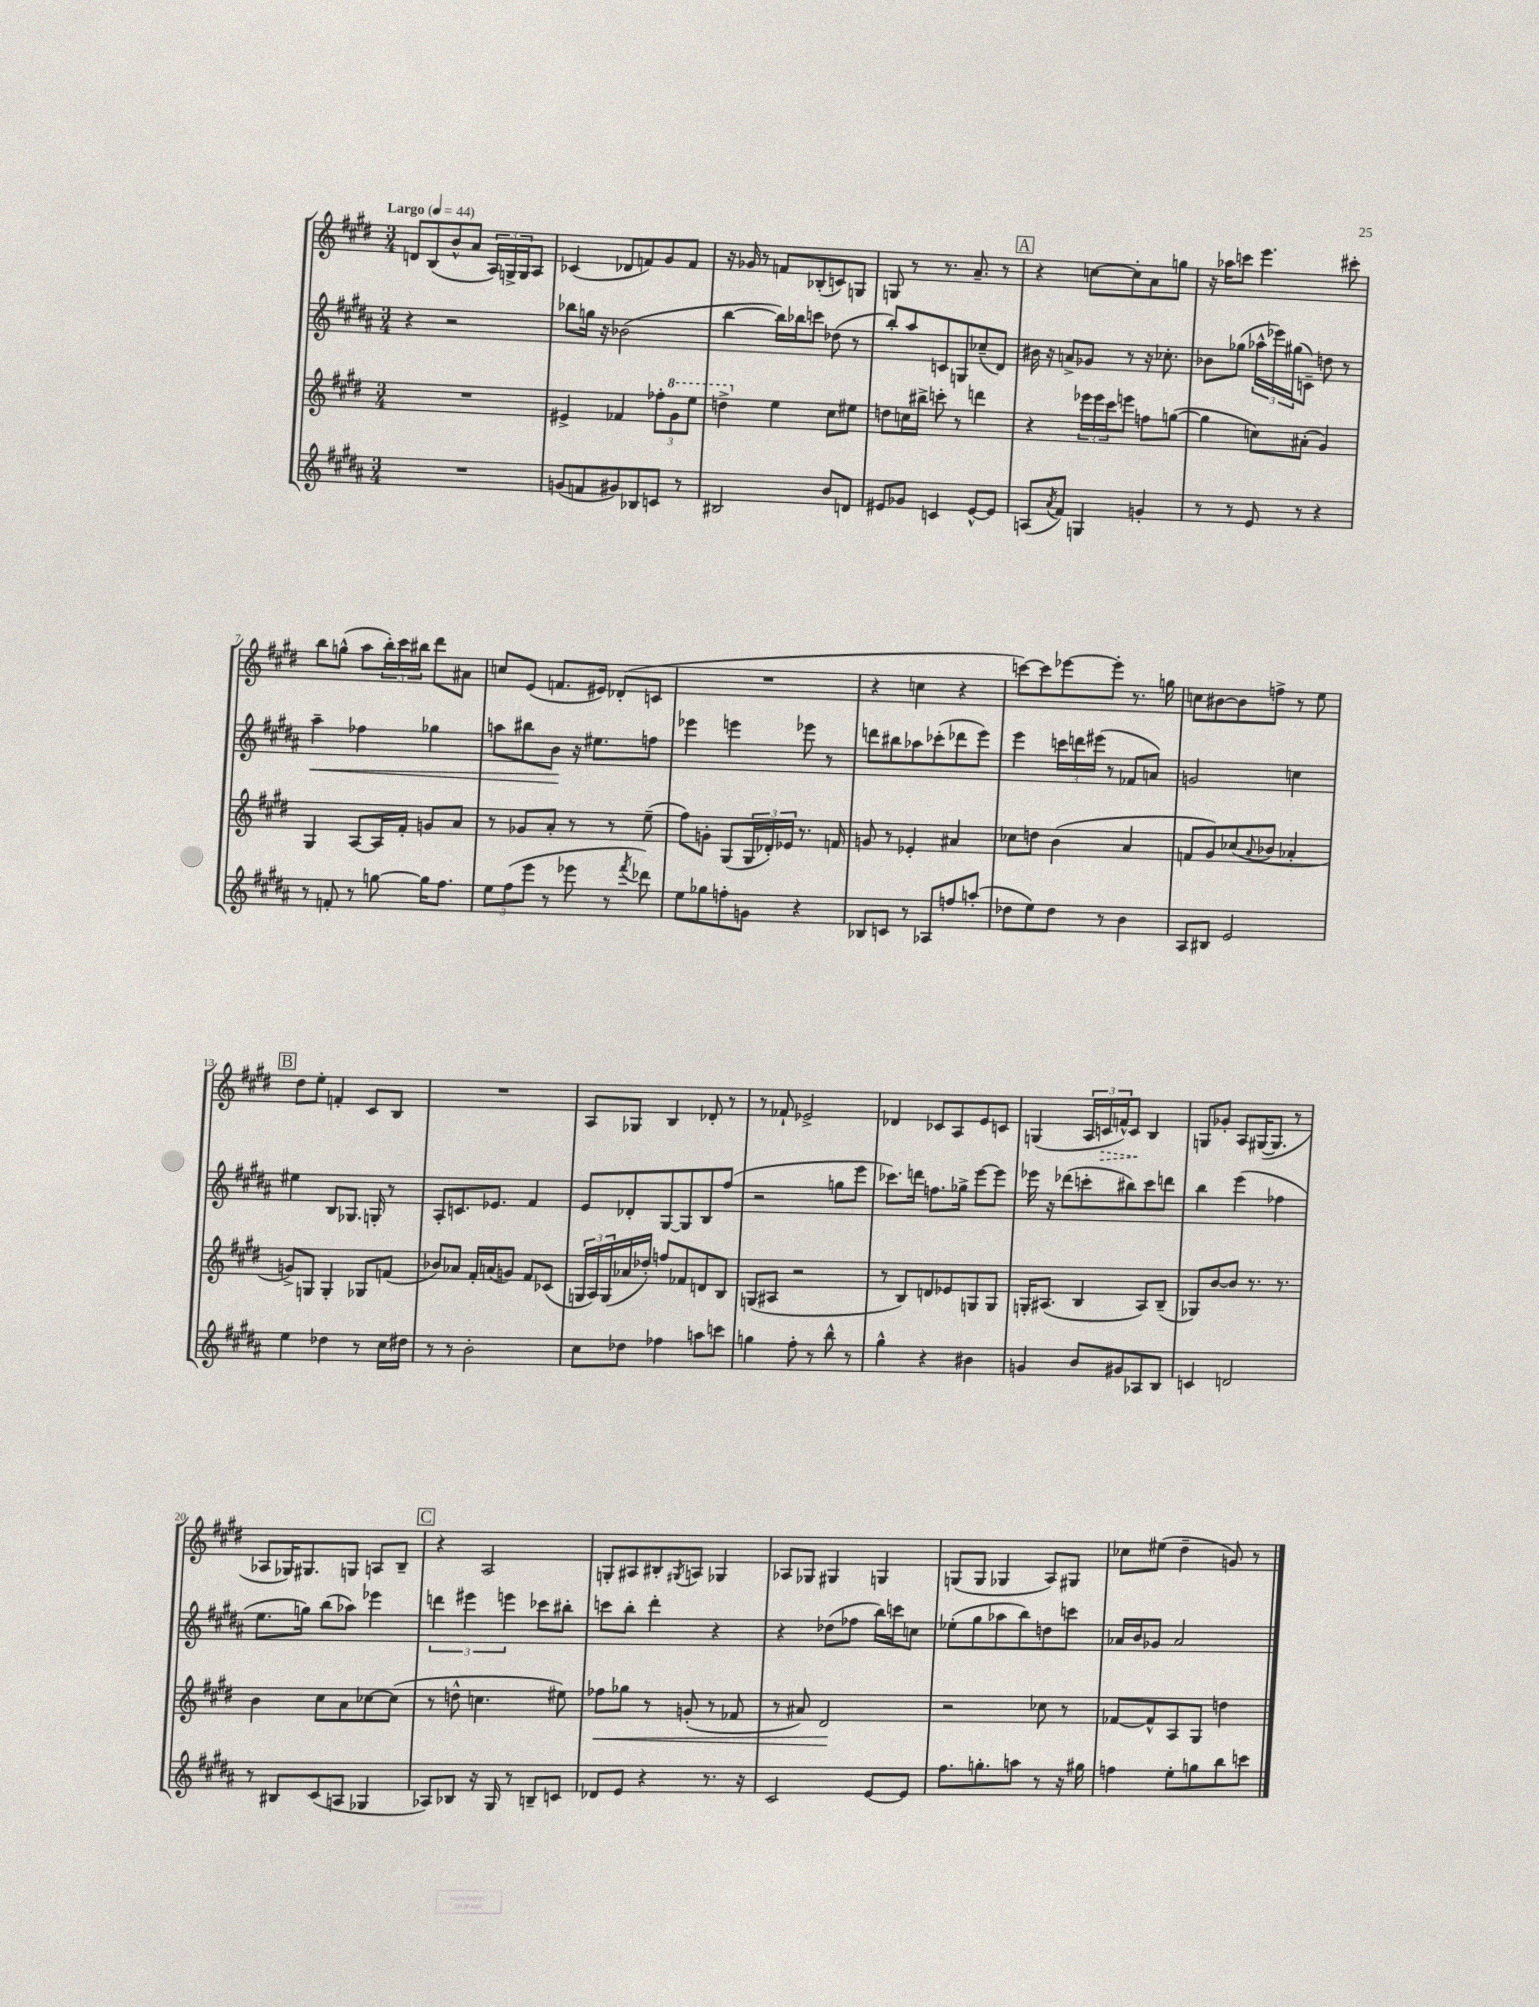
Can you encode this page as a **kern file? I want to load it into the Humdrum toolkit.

**kern	**kern	**dynam	**kern	**dynam	**kern	**dynam
*part4	*part3	*part3	*part2	*part2	*part1	*part1
*staff4	*staff3	*staff3	*staff2	*staff2	*staff1	*staff1
*clefG2	*clefG2	*	*clefG2	*	*clefG2	*
*k[f#c#g#d#a#]	*k[f#c#g#d#]	*	*k[f#c#g#d#a#]	*	*k[f#c#g#d#]	*
*M3/4	*M3/4	*	*M3/4	*	*M3/4	*
*MM44	*MM44	*	*MM44	*	*MM44	*
=1	=1	=1	=1	=1	=1	=1
!	!	!	!	!	!LO:TX:a:B:t=Largo	!
2.r	2.r	.	4r	.	8dn/L	.
.	.	.	.	.	(8B/	.
.	.	.	2r	.	8b^^/	.
.	.	.	.	.	8a/J	.
.	.	.	.	.	24A/LL)	.
.	.	.	.	.	24Gn^/	.
.	.	.	.	.	24G/J	.
.	.	.	.	.	8A/J	.
=2	=2	=2	=2	=2	=2	=2
(8gn/L	4e#X^/	.	8bb-X\L	.	(4c-X/	.
8fn/	.	.	16ggn\Jk	.	.	.
.	.	.	16r	.	.	.
8g#X/)	4f-X/	.	(2b-X\	.	8d-X/L	.
8B-X/	.	.	.	.	8fn/)	.
8cn/J	12ff-X'\L	.	.	.	8g#/	.
*	*8va	*	*	*	*	*
.	12gg#\	.	.	.	.	.
8r	.	.	.	.	8f/J	.
.	12eee\J	.	.	.	.	.
=3	=3	=3	=3	=3	=3	=3
2B#X/	4dddn^\	.	[4bb\	.	16r	.
.	.	.	.	.	16g-X/	.
.	.	.	.	.	8r	.
*	*X8va	*	*	*	*	*
.	4ee\	.	16bb\LL])	.	8fn/L	.
.	.	.	16bb-X\J	.	.	.
.	.	.	8cccn\J	.	(8B-X'/	.
8b/L	8cc#\L	.	(8dd-X\	.	8cn/)	.
8dn/J	8ee#X\J	.	8r	.	8Gn/J	.
=4	=4	=4	=4	=4	=4	=4
8e#X/L	8ddn\L	.	8bb'/L)	.	8Gn/	.
8g-X/J	16ccn\L	.	8aa#/	.	8r	.
.	16bb#X^\JJ	.	.	.	.	.
4cn/	8cccn'\	.	8cn/	.	8.r	.
.	8r	.	8Gn/	.	.	.
.	.	.	.	.	8.a~/	.
[8e#^^/L	4dddn\	.	(8cc-X~/	.	.	.
8e#/J]	.	.	8d#/J)	.	8r	.
!!LO:REH:place=s1:t=A
=5	=5	=5	=5	=5	=5	=5
(8An/L	4r	.	16b#X\	.	4r	.
.	.	.	16r	.	.	.
8qa#/	.	.	.	.	.	.
8f#/J)	.	.	8an^/L	.	.	.
4Gn/	24eee-X\LL	.	8g-X/J	.	[8ccn\L	.
.	24eee-\	.	.	.	.	.
.	24ccc#\J	.	.	.	.	.
.	8eeen\J	.	8r	.	8cc'\]	.
4gn'/	8ffn\L	.	16r	.	8a\	.
.	.	.	8.cc-X'\	.	.	.
.	([8ggn\J	.	.	.	8ggn\J	.
=6	=6	=6	=6	=6	=6	=6
8r	4gg\]	.	8b-X\L	.	16r	.
.	.	.	.	.	16aa-X\KL	.
8r	.	.	(8gg-X\J	.	8cccn\J	.
8e/	8ccn\L)	.	24aa-X^^\LL	.	4.eee\	.
.	.	.	24eee-X\)	.	.	.
.	.	.	(24gg#X\J	.	.	.
8r	(8a#X'\J	.	8cn~\J)	.	.	.
4r	4g#/)	.	8ddn\	.	.	.
.	.	.	8r	.	8ccc#X'\	.
!!LO:LB:g=z
=7	=7	=7	=7	=7	=7	=7
!	!	!	!	!LO:HP:b	!	!
8r	4G#/	.	4aa#~\	<	8bb\L	.
8fn'/	.	.	.	.	(8ggn^^\J	.
8r	[8A/L	.	4ff-X\	.	8aa\L	.
[8ggn\	16A/L]	.	.	.	24bb'\L)	.
.	.	.	.	.	24ccc#\	.
.	16f#'/JJ	.	.	.	.	.
.	.	.	.	.	24bb#X\JJ	.
16gg\KL]	8gn/L	.	4gg-X\	.	8ddd#\L	.
8.ff#\J	.	.	.	.	.	.
.	8a/J	.	.	.	8a#X\J	.
=8	=8	=8	=8	=8	=8	=8
12ee\L	8r	.	8aan\L	.	8ccn/L	.
(12ff#\	.	.	.	.	.	.
.	8g-X/L	.	8bb#X\	.	(8e/J	.
12eee\J	.	.	.	.	.	.
8r	8a'/J	.	8b\J	.	8.fn/L	.
8eee-X\	8r	.	16r	[	.	.
.	.	.	8.ee#X\L	.	16e#X/Jk)	.
8r	8r	.	.	.	(8d-X'/L	.
8qfff#/	.	.	.	.	.	.
8ddd-X\)	(8ee~\	.	8ffn\J	.	8cn/J	.
=9	=9	=9	=9	=9	=9	=9
8ee\L	8ff#\L)	.	4eee-X\	.	2.r	.
8gg-X\	8gn'\J	.	.	.	.	.
8ffn'\	(8G#/L	.	4eeen\	.	.	.
8gn\J	24G#/L	.	.	.	.	.
.	24d-X'/)	.	.	.	.	.
.	24e-X/JJ	.	.	.	.	.
4r	8.r	.	8eee-X\	.	.	.
.	.	.	8r	.	.	.
.	16fn/	.	.	.	.	.
=10	=10	=10	=10	=10	=10	=10
8B-X/L	8gn/	.	8dddn\L	.	4r	.
8cn/J	8r	.	8bb#X\	.	.	.
8r	4e-X'/	.	8aa-X\	.	4ccn\	.
8A-X/L	.	.	(8ccc-X'\	.	.	.
8ffn/	4a#X/	.	8ddd-X\	.	4r	.
(8aan'/J	.	.	8eee\J)	.	.	.
=11	=11	=11	=11	=11	=11	=11
8dd-X\L	8cc-X\L	.	4eee\	.	[8cccn\L)	.
8ee\)	8ddn\J	.	.	.	8ccc\]	.
8dd-\J	(4b\	.	24cccn\LL	.	[8eee-X\	.
.	.	.	24dddn\	.	.	.
.	.	.	(24eee#X\JJ	.	.	.
8r	.	.	8r	.	8eee-'\J]	.
4b\	4a/	.	8f-X/L	.	8.r	.
.	.	.	8an/J)	.	.	.
.	.	.	.	.	16ggn\	.
=12	=12	=12	=12	=12	=12	=12
8A#/L	8fn/L	.	2gn/	.	8ccn\L	.
8B#X/J	8g#/)	.	.	.	[8b#X\	.
2e/	(8cc-X/	.	.	.	8b#\]	.
.	8qqa/	.	.	.	.	.
.	8b-X/J	.	.	.	8ffn^\J	.
.	4a-X'/	.	4ccn\	.	8r	.
.	.	.	.	.	8ee\	.
!!LO:LB:g=z
!!LO:REH:place=s1:t=B
=13	=13	=13	=13	=13	=13	=13
4ee\	8gn^/L)	.	4ee#X\	.	8dd#\L	.
.	8Gn/J	.	.	.	8ee'\J	.
4dd-X\	4G'/	.	8B/L	.	4fn'/	.
.	.	.	8.G-X/J	.	.	.
8r	8G-X/L	.	.	.	8c#/L	.
.	.	.	16Gn'/	.	.	.
16cc#\LL	(8fn/J	.	8r	.	8B/J	.
16dd#X\JJ	.	.	.	.	.	.
=14	=14	=14	=14	=14	=14	=14
8r	8b-X/L)	.	8A#'/L	.	2.r	.
8r	8a-X/J	.	8.cn/	.	.	.
2b'\	16f#'/LL	.	.	.	.	.
.	(16an/J	.	8.e-X/J	.	.	.
.	8gn/J)	.	.	.	.	.
.	8f#/L	.	4f#/	.	.	.
.	(8c-X/J	.	.	.	.	.
=15	=15	=15	=15	=15	=15	=15
8cc#\L	24Gn/LL	.	8e/L	.	8A/L	.
.	24A/)	.	.	.	.	.
.	(24G/	.	.	.	.	.
8dd-X\J	16a-X/	.	8d-X'/	.	8G-X/J	.
.	16dd-X'/JJ)	.	.	.	.	.
4ff-X\	8ffn/L	.	[8G#/	.	4B/	.
.	8f-X/	.	8G#/]	.	.	.
8aan\L	8dn/	.	8B/	.	8d-X'/	.
8cccn\J	8B/J	.	(8ff#/J	.	8r	.
=16	=16	=16	=16	=16	=16	=16
4ggn\	(8Gn/L	.	2r	.	8r	.
.	8A#X/J	.	.	.	8f-X`/	.
8ff#'\	2r	.	.	.	2e-X^/	.
8r	.	.	.	.	.	.
8bb^^\	.	.	8ggn\L	.	.	.
8r	.	.	8eee\J	.	.	.
=17	=17	=17	=17	=17	=17	=17
4gg#^^\	8r	.	8.ccc-X\L)	.	4d-X/	.
.	8B/L)	.	.	.	.	.
.	.	.	16dddn\Jk	.	.	.
4r	8dn/	.	8.ffn\L	.	8c-X/L	.
.	8e-X/	.	.	.	8A/	.
.	.	.	16gg-X^\Jk	.	.	.
4b#X\	8Gn/	.	[8eee\L	.	8e/	.
.	8G/J	.	8eee\J]	.	8cn/J	.
=18	=18	=18	=18	=18	=18	=18
4gn/	16Gn'/KL	.	16eee-X\	.	(4Gn/	.
.	(8.A#X/J	.	16r	.	.	.
.	.	.	(8ddd-X\L	.	.	.
8b/L	4B/	.	8cccn'\	.	24A/LL	.
!	!	!	!	!	!	!LO:HP:b
.	.	.	.	.	24cn/	>
.	.	.	.	.	24fn^^/J)	.
8g#X/	.	.	8bb#X\)	.	8c/J	.
8A-X/	8A#/L)	.	8ccc\	.	4B/	]
8B/J	(8B~/J	.	8dddn\J	.	.	.
=19	=19	=19	=19	=19	=19	=19
4cn/	8G-X/L)	.	4bb\	.	8Gn/L	.
.	[8b/	.	.	.	8g-X'/J	.
2dn/	8b/J]	.	(4eee\	.	8A/L	.
.	8.r	.	.	.	([16G#X/K	.
.	.	.	.	.	8.G#/J]	.
.	.	.	4ff-X\	.	.	.
.	8.r	.	.	.	.	.
.	.	.	.	.	8r	.
!!LO:LB:g=z
=20	=20	=20	=20	=20	=20	=20
8r	4b\	.	8.ee\L	.	8A-X/L	.
8B#X/L	.	.	.	.	16G-X/K)	.
.	.	.	16ggn\Jk)	.	8.G#X/	.
(8c#/	8cc#\L	.	(8bb\L	.	.	.
8An/J	8a\	.	8aa-X\J)	.	8Gn/J	.
4G-X/	[8cc-X\	.	4eee-X\	.	8An/L	.
.	(8cc-\J]	.	.	.	8B~/J	.
!!LO:REH:place=s1:t=C
=21	=21	=21	=21	=21	=21	=21
8A-X/L)	8r	.	6dddn\	.	4r	.
8B-X/J	8ddn^^\	.	.	.	.	.
.	.	.	6eee#X\	.	.	.
16r	4.ccn\	.	.	.	2A/	.
16G#/	.	.	.	.	.	.
.	.	.	6eeen\	.	.	.
8r	.	.	.	.	.	.
8Bn~/L	.	.	8ccc-X\L	.	.	.
8cn/J	8ee#X\)	.	8bb#X'\J	.	.	.
=22	=22	=22	=22	=22	=22	=22
!	!	!LO:HP:b	!	!	!	!
8d-X/L	8ff-X\L	<	8cccn\L	.	8Gn'/L	.
8e/J	8gg-X\J	.	8bb'\J	.	8A#X/	.
4r	8r	.	4ddd#'\	.	8B#X'/	.
.	.	.	.	.	8qG#X/	.
.	(8gn'/	.	.	.	8An/J	.
8.r	8r	.	4r	.	4G-X/	.
.	8f-X/	.	.	.	.	.
16r	.	.	.	.	.	.
=23	=23	=23	=23	=23	=23	=23
2c#/	8r	.	4r	.	8A-X/L	.
.	8a#X/)	.	.	.	8G-X/J	.
.	2d#/	.	(8dd-X\L	.	4G#X/	.
.	.	.	8ff-X\J	.	.	.
[8e/L	.	.	16bb\LL)	.	4Gn/	.
.	.	.	16cccn\J	.	.	.
8e/J]	.	.	8ccn\J	.	.	.
.	.	[	.	.	.	.
=24	=24	=24	=24	=24	=24	=24
8.ff#\L	2r	.	(8ee-X'\L	.	(8Gn/L	.
.	.	.	8gg#\	.	8G/J	.
8.ggn'\	.	.	.	.	.	.
.	.	.	8aa-X\	.	4G-X/	.
8aan\J	.	.	8bb\)	.	.	.
8r	8cc-X\	.	8ddn\	.	8A/L)	.
16r	8r	.	8cccn\J	.	8G#X/J	.
16gg#X\	.	.	.	.	.	.
=25	=25	=25	=25	=25	=25	=25
4ffn\	[8f-X/L	.	16a-X/LL	.	8cc-X\L	.
.	.	.	16b/J	.	.	.
.	8f-^^/]	.	8g-X/J	.	(8ee#X\J	.
8ee'\L	8A/	.	2a-/	.	4dd#~\	.
8ggn\	8G#/J	.	.	.	.	.
8bb\	4ddn\	.	.	.	8gn/)	.
8cccn\J	.	.	.	.	8r	.
==	==	==	==	==	==	==
*-	*-	*-	*-	*-	*-	*-
